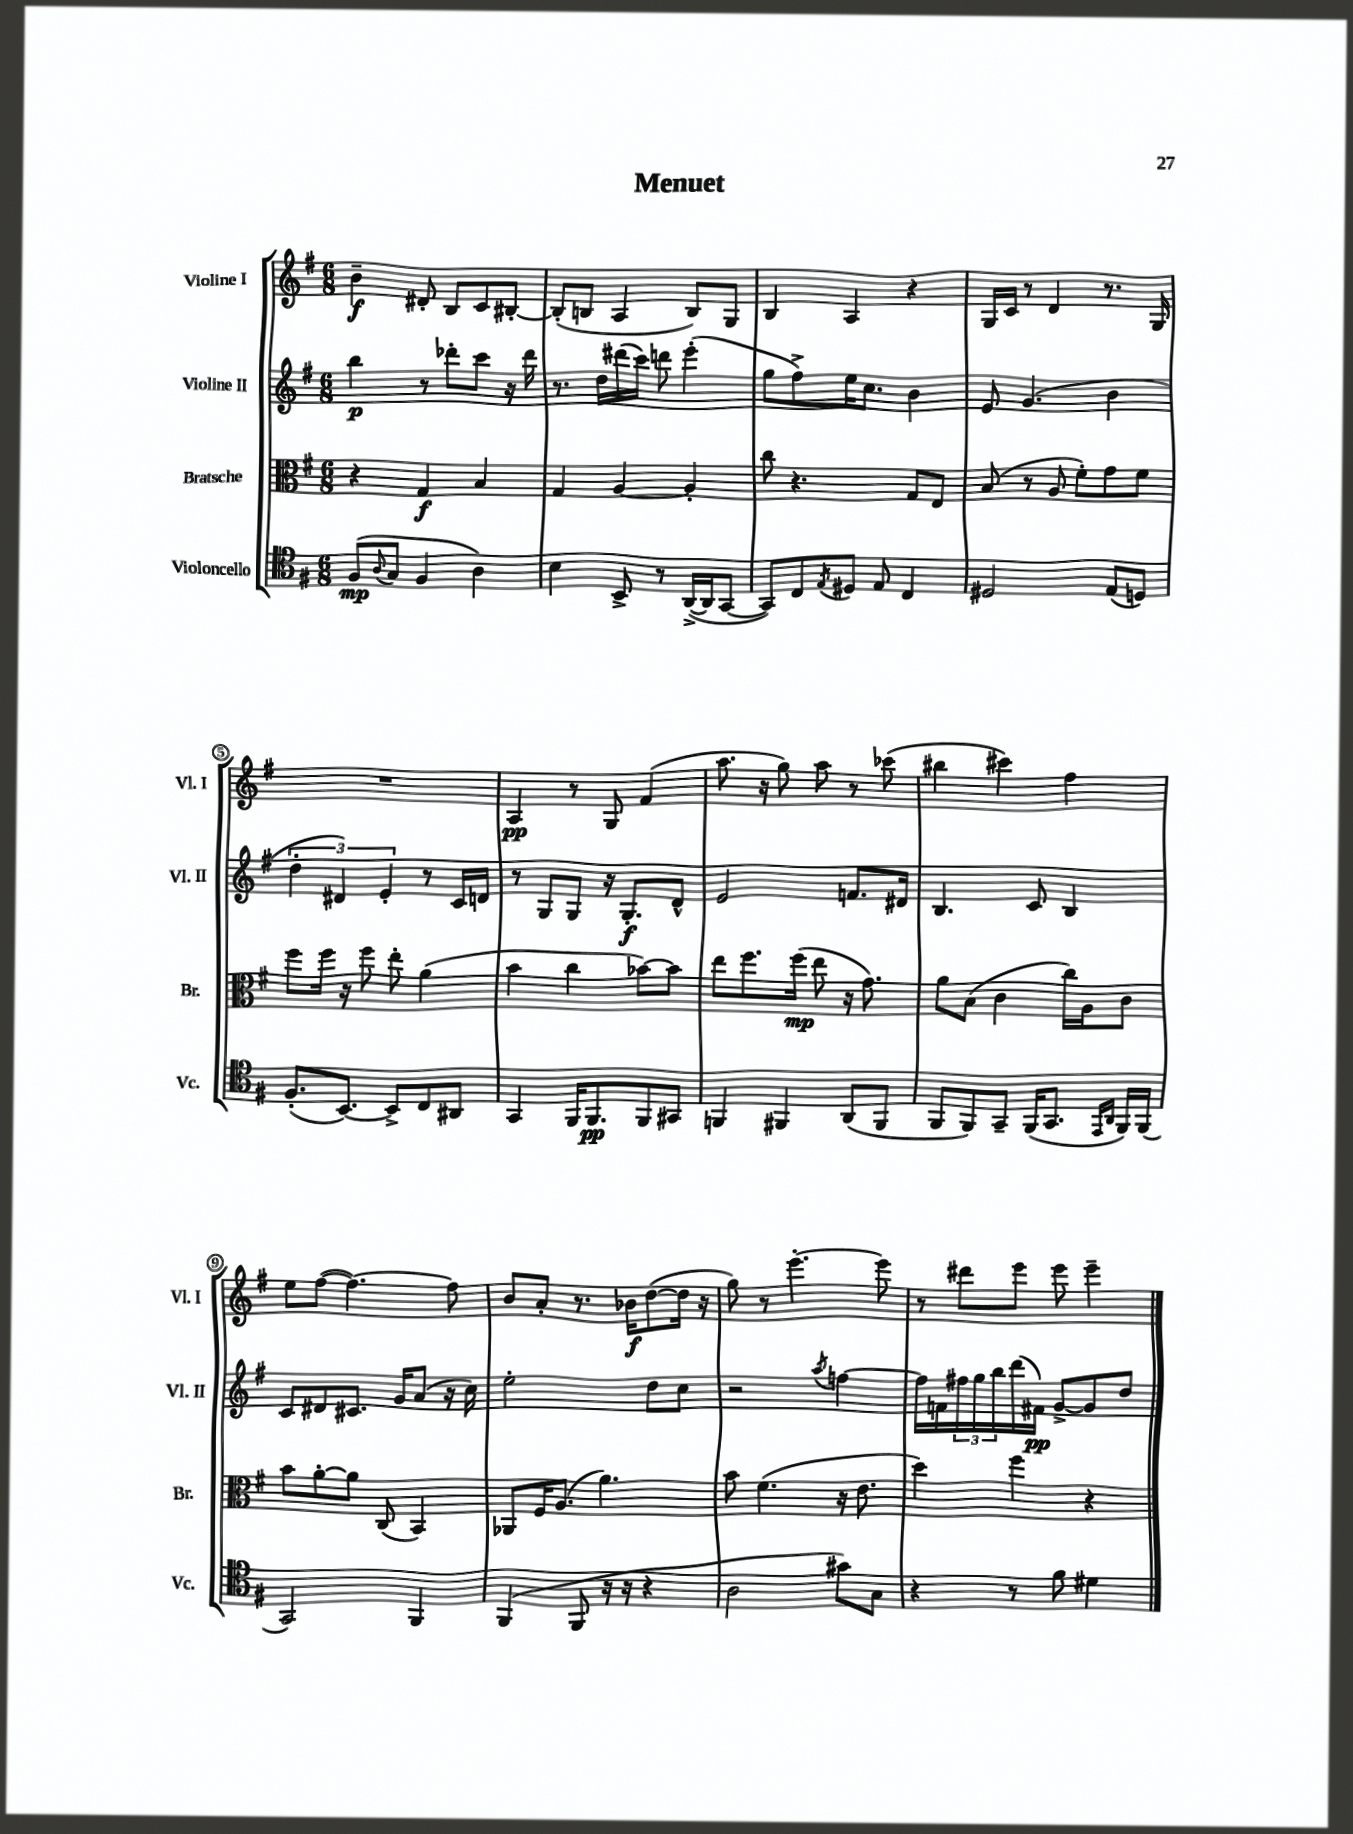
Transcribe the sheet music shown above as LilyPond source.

\header { title = "Menuet" }
<<
\new StaffGroup <<
\new Staff = "s0" \with { instrumentName = "Violine I" shortInstrumentName = "Vl. I" } {
    \clef treble \key g \major \numericTimeSignature \time 6/8
    b'4--\f dis'8-. b8 c'8 bis8~-. |
    bis8-.( b8 a4 b8) g8 |
    b4 a4 r4 |
    g16 c'16 r8 d'4 r8. g16 |
    R2. |
    a4\pp r8 g8 fis'4( |
    a''8. r16 g''8) a''8 r8 ces'''8( |
    bis''4 cis'''4) fis''4 |
    e''8 fis''8~( fis''4.~) fis''8 |
    b'8 a'8-. r8. bes'16\f d''8~( d''16 r16 |
    g''8) r8 e'''4.~-. e'''8 |
    r8 dis'''8 e'''8 e'''8 e'''4-- \bar "|." |
}
\new Staff = "s1" \with { instrumentName = "Violine II" shortInstrumentName = "Vl. II" } {
    \clef treble \key g \major \numericTimeSignature \time 6/8
    b''4\p r8 des'''8-. c'''8 r16 des'''16 |
    r8. d''16 dis'''16( c'''16) d'''8 e'''4-.( |
    g''8 fis''8->) e''16 c''8. b'4 |
    e'8 g'4.( b'4 |
    \tuplet 3/2 { d''4-. dis'4) e'4-. } r8 c'16 d'16 |
    r8 g8 g8 r16 g8.-.\f d'8-^ |
    e'2 f'8. dis'16 |
    b4. c'8 b4 |
    c'8 dis'8 cis'8. g'16 a'8( r16 c''16) |
    e''2-. d''8 c''8 |
    r2 \acciaccatura { a''8 } f''4~ |
    f''16 f'16 \tuplet 3/2 { fis''16 g''16 b''16 } d'''16( fis'16\pp) g'8~-> g'8 d''8 \bar "|." |
}
\new Staff = "s2" \with { instrumentName = "Bratsche" shortInstrumentName = "Br." } {
    \clef alto \key g \major \numericTimeSignature \time 6/8
    r4 g4\f b4 |
    g4 a4~ a4-. |
    c''8 r4. g8 e8 |
    b8( r8 a8 fis'8-.) g'8 fis'8 |
    fis''8 fis''16 r16 fis''8 e''8-. a'4( |
    b'4 c''4 bes'8~) bes'8 |
    e''8 fis''8. fis''16\mp( e''8 r16 g'8.) |
    a'8 b8( c'4 c''16) a16 c'8 |
    b'8 a'8~-. a'8 c8( b,4) |
    aes,8 fis16 a8.( a'4.) |
    b'8 fis'4.( r16 e'8. |
    d''4) fis''4 r4 \bar "|." |
}
\new Staff = "s3" \with { instrumentName = "Violoncello" shortInstrumentName = "Vc." } {
    \clef tenor \key g \major \numericTimeSignature \time 6/8
    fis8\mp( \appoggiatura { a8 } g8 fis4 a4) |
    b4 b,8-> r8 a,16~->( a,16 g,8~ |
    g,8) c8 \acciaccatura { e8 } dis8 e8 c4 |
    dis2 e8( d8) |
    fis8.-.( b,8.~) b,8-> c8 ais,8 |
    g,4 fis,16 fis,8.\pp fis,8 gis,8 |
    f,4 fis,4 a,8( fis,8 |
    fis,8 fis,8) g,8-- fis,16( g,8. \grace { e,16 a,16 } fis,16) fis,16( |
    g,2) fis,4 |
    fis,4( fis,8 r16 r16 r4 |
    a2 gis'8) g8 |
    r4 r8 fis'8 dis'4 \bar "|." |
}
>>
>>
\layout { \context { \Score \override BarNumber.stencil = #(make-stencil-circler 0.1 0.3 ly:text-interface::print) } }
